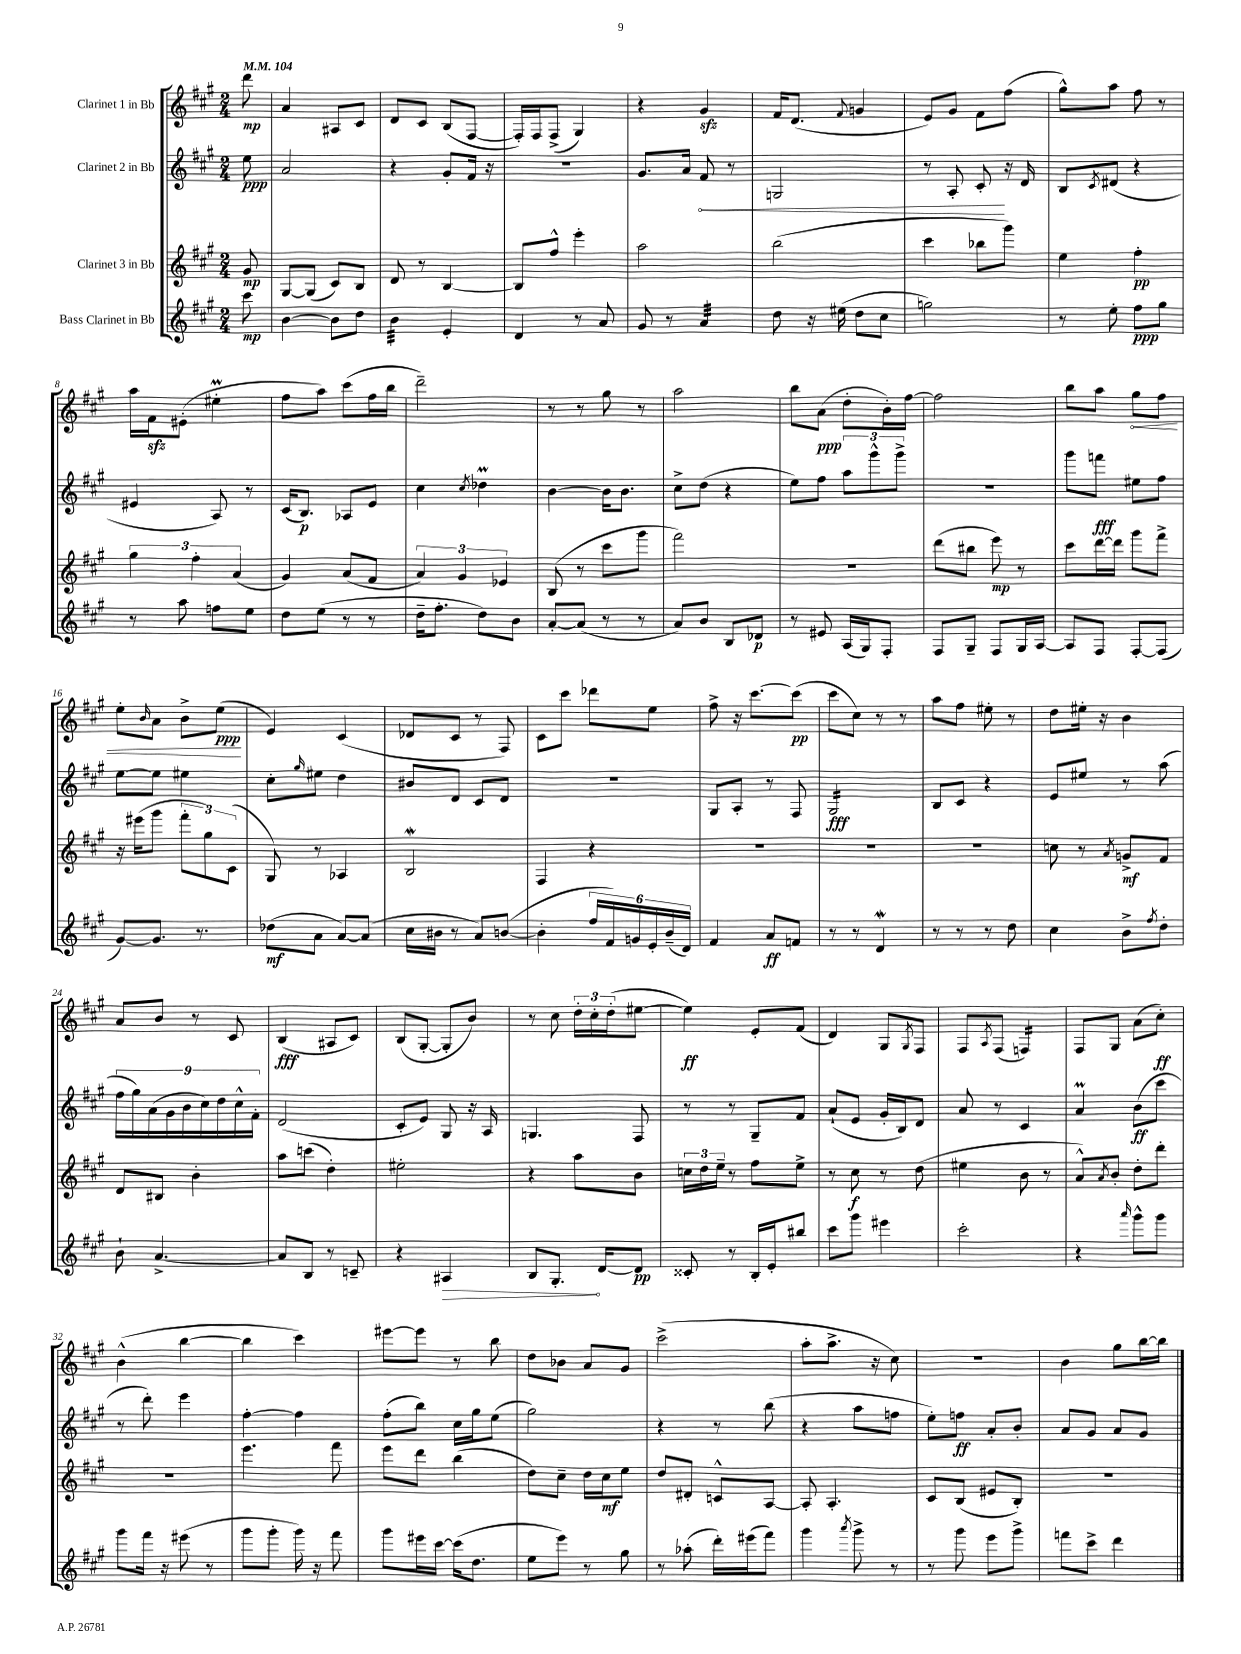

**kern	**kern	**kern	**kern
*staff4	*staff3	*staff2	*staff1
*clefG2	*clefG2	*clefG2	*clefG2
*k[f#c#g#]	*k[f#c#g#]	*k[f#c#g#]	*k[f#c#g#]
*M2/4	*M2/4	*M2/4	*M2/4
*MM104	*MM104	*MM104	*MM104
8ccc#\	8g#/	8ee\	8ddd\
=	=	=	=
[4b\	[8G#/L	2a/	4a/
.	(8G#/]J	.	.
8b\]L	8c#/L)	.	8A#/L
8dd\J	8B/J	.	8c#/J
=	=	=	=
4b\	8d/	4r	8d/L
.	8r	.	8c#/J
4e'/	[4B/	8g#'/L	(8B/L
.	.	16f#/Jk	[8F#/J
.	.	16r	.
=	=	=	=
4d/	8B/]L	2r	16F#'/]LL)
.	.	.	16F#/J
.	8ff#^^/J	.	(8F#^/J
8r	4eee'\	.	4G#/)
8a/	.	.	.
=	=	=	=
8g#/	2aa\	8.g#/L	4r
8r	.	.	.
.	.	16a/Jk	.
4a/	.	8f#/	4g#/
.	.	8r	.
=	=	=	=
8dd\	(2bb\	2G/	16f#/LK
.	.	.	(8.d/J
16r	.	.	.
(16ee#\	.	.	.
.	.	.	8qqf#/
8dd\L	.	.	4g/
8cc#\J	.	.	.
=	=	=	=
2gg\)	4ccc#\	8r	8e/L)
.	.	8A'/	8g#/J
.	8bb-\L	8c#'/	8f#\L
.	8ggg#\J)	16r	(8ff#\J
.	.	16d/	.
=	=	=	=
8r	4ee\	8B/L	8gg#^^\L)
.	.	8qc#/	.
8ee'\	.	(8d#/J	8aa\J
8ff#\L	4ff#'\	4r	8ff#\
8gg#\J	.	.	8r
=	=	=	=
8r	6gg#\	4e#/	16aa\LL
.	.	.	16f#\J
8aa\	.	.	(8e#'\J
.	6ff#'\	.	.
8ff\L	.	8A/)	4ee#'\
.	(6a/	.	.
8ee\J	.	8r	.
=	=	=	=
8dd\L	4g#/)	(16c#/LK	8ff#\L
.	.	8.B/J)	.
(8ee\J	.	.	8aa\J)
8r	(8a/L	8A-/L	(8ccc#\L
8r	8f#/J	8e/J	16ff#\L
.	.	.	16bb\JJ
=	=	=	=
16dd~\LK	6a/)	4cc#\	2ddd~\)
8.ff#'\J	.	.	.
.	6g#/	.	.
.	.	8qcc#/	.
8dd\L)	.	4dd-\	.
.	6e-/	.	.
8b\J	.	.	.
=	=	=	=
[8a'/L	(8B/	[4b\	8r
(8a/]J	8r	.	8r
8r	8ccc#\L	16b\]LK	8gg#\
.	.	8.b\J	.
8r	8ggg#\J	.	8r
=	=	=	=
8a/L)	2fff#\)	8cc#^\L	2aa\
8b/J	.	(8dd\J	.
8B/L	.	4r	.
8d-/J	.	.	.
=	=	=	=
8r	2r	8ee\L)	8bb\L
8e#/	.	8ff#\J	(8a\J
(16A/LL	.	12aa\L	8dd'\L
16G#/J)	.	.	.
.	.	12ggg#^^\	.
8F#'/J	.	.	16b'\L)
.	.	12ggg#^\J	.
.	.	.	[16ff#\JJ
=	=	=	=
8F#/L	(8ddd\L	2r	2ff#\]
8G#~/J	8bb#\J	.	.
8F#/L	8eee\)	.	.
16G#/L	8r	.	.
[16A/JJ	.	.	.
=	=	=	=
8A/]L	8ccc#\L	8ggg#\L	8bb\L
8F#/J	[16ddd\L	8fff\J	8aa\J
.	16ddd\]JJ	.	.
[8F#'/L	8ggg#\L	8ee#\L	8gg#\L
(8F#/]J	8fff#^\J	8ff#\J	8ff#\J
=	=	=	=
[8g#/L)	16r	[8ee\L	8ee'\L
.	(16eee#\LK	.	.
.	.	.	16qqb/
8.g#/]J	8ggg#\J	8ee\]J	8a\J
.	12fff#'\L	4ee#\	8b^\L
8.r	.	.	.
.	12gg#\)	.	.
.	.	.	(8ee\J
.	(12c#\J	.	.
=	=	=	=
(8dd-\L	8G#/)	8cc#'\L	4e/)
.	.	16qqgg#/	.
8a\J	8r	8ee#\J	.
[8a/L)	4A-/	4dd\	(4c#/
(8a/]J	.	.	.
=	=	=	=
16cc#\LL	2B/	8b#/L	8d-/L
16b#\JJ	.	.	.
8r	.	8d/J	8c#/J
8a/L)	.	8c#/L	8r
([8b/J	.	8d/J	8F#/)
=	=	=	=
4b'\]	4F#/	2r	8c#\L
.	.	.	8ccc#\J
24ff#/LL	4r	.	8ddd-\L
24f#/)	.	.	.
24g/	.	.	.
24e'/	.	.	8ee\J
(24b~/	.	.	.
24d/JJ)	.	.	.
=	=	=	=
4f#/	2r	8G#/L	8ff#^\
.	.	8A'/J	16r
.	.	.	[8.ccc#\L
8a/L	.	8r	.
8f/J	.	8F#/	(8ccc#\]J
=	=	=	=
8r	2r	2G#/	8ccc#\L
8r	.	.	8cc#\J)
4d/	.	.	8r
.	.	.	8r
=	=	=	=
8r	2r	8B/L	8aa\L
8r	.	8c#/J	8ff#\J
8r	.	4r	8ee#'\
8dd\	.	.	8r
=	=	=	=
4cc#\	8cc\	8e/L	8dd\L
.	8r	8ee#/J	16ee#'\Jk
.	.	.	16r
.	8qa/	.	.
8b^\L	8g^/L	8r	4b\
8qff#/	.	.	.
8dd'\J	8f#/J	(8aa\	.
=	=	=	=
8b`\	8d/L	18ff#\LL	8a/L
.	.	18gg#\)	.
.	.	(18a\	.
[4.a^/	8B#/J	.	8b/J
.	.	18g#\	.
.	.	18b\	.
.	4b'\	.	8r
.	.	18cc#\)	.
.	.	18dd\	.
.	.	.	8c#/
.	.	18cc#^^\	.
.	.	18f#'\JJ	.
=	=	=	=
8a/]L	8aa\L	(2d/	(4B/
8B/J	(8ccc\J	.	.
8r	4dd'\)	.	8A#/L
8c~/	.	.	8c#/J)
=	=	=	=
4r	2ee#'\	8c#'/L	(8B/L
.	.	8e/J)	[8G#'/J
4A#/	.	8G#/	8G#'/]L
.	.	16r	8b/J)
.	.	16A/	.
=	=	=	=
8B/L	4r	4.G/	8r
8.G#'/J	.	.	8cc#\
.	8aa\L	.	24dd'\LL
.	.	.	24cc#'\
[16d/LK	.	.	.
.	.	.	(24dd'\J
8d/]J	8b\J	8F#/	[8ee#\J
=	=	=	=
8c##'/	24cc\LL	8r	4ee#\])
.	24dd\	.	.
.	24ee~\JJ	.	.
8r	8r	8r	.
16B'/LL	8ff#\L	8G#~/L	8e'/L
16e'/J	.	.	.
8bb#/J	8ee^\J	8f#/J	(8f#/J
=	=	=	=
8ccc#\L	8r	(8a`/L	4d/)
8ggg#\J	8cc#\	8e/J	.
4eee#\	8r	16g#'/LL	8G#/L
.	.	16B/J)	.
.	.	.	8qG#/
.	(8dd\	8d/J	8F#/J
=	=	=	=
2ccc#'\	4ee#\	8a/	8F#/L
.	.	.	8qA/
.	.	8r	(8F#/J
.	8b\	4c#/	4F/)
.	8r	.	.
=	=	=	=
4r	8a^^/L)	4a/	8F#/L
.	8qa/	.	.
.	8b'/J	.	8G#/J
16qqaaa/	.	.	.
8ggg#^^\L	8dd'\L	(8b\L	(8a\L
8ggg#\J	8ddd'\J	8ccc#\J	8cc#'\J)
=	=	=	=
8ggg#\L	2r	8r	(4b^^\
16fff#\Jk	.	8ddd'\)	.
16r	.	.	.
(8eee#\	.	4eee\	[4bb\
8r	.	.	.
=	=	=	=
8ggg#\L	4.eee\	[4ff#'\	4bb\]
8ggg#'\J	.	.	.
16ggg#\)	.	4ff#\]	4ccc#\)
16r	.	.	.
8fff#\	8fff#\	.	.
=	=	=	=
8ggg#\L	8eee\L	(8ff#'\L	[8eee#\L
16eee#\L	8ddd\J	8bb\J)	8eee#\]J
[16ccc#\JJ	.	.	.
(16ccc#\]LK	(4bb\	16cc#\LL	8r
8.dd\J	.	16gg#\J	.
.	.	(8ee\J	8bb\
=	=	=	=
8ee\L	8dd\L)	2gg#\)	8dd\L
8eee\J)	8cc#~\J	.	8b-\J
8r	16dd\LL	.	8a/L
.	16cc#\J	.	.
8gg#\	8ee\J	.	8g#/J
=	=	=	=
8r	8dd/L	4r	(2ccc#^\
(8aa-'\	8d#'/J	.	.
16ddd'\LL)	8c^^/L	8r	.
(16eee#\J	.	.	.
8fff#\J)	[8A/J	(8bb\	.
=	=	=	=
4ggg#\	8A'/]	4r	8aa'\L
.	4.A'/	.	8.aa^\J
8qaaa/	.	.	.
8ggg#^\	.	8aa\L	.
.	.	.	16r
8r	.	8ff\J	8cc#\)
=	=	=	=
8r	8c#/L	8ee'\L)	2r
8ggg#\	(8B/J	8ff\J	.
8eee\L	8e#/L	8a'/L	.
8ggg#^\J	8B'/J)	8b'/J	.
=	=	=	=
8fff\L	2r	8a/L	4b\
8ccc#^\J	.	8g#/J	.
4ddd\	.	8a/L	8gg#\L
.	.	8g#/J	[16bb\L
.	.	.	16bb\]JJ
==	==	==	==
*-	*-	*-	*-
